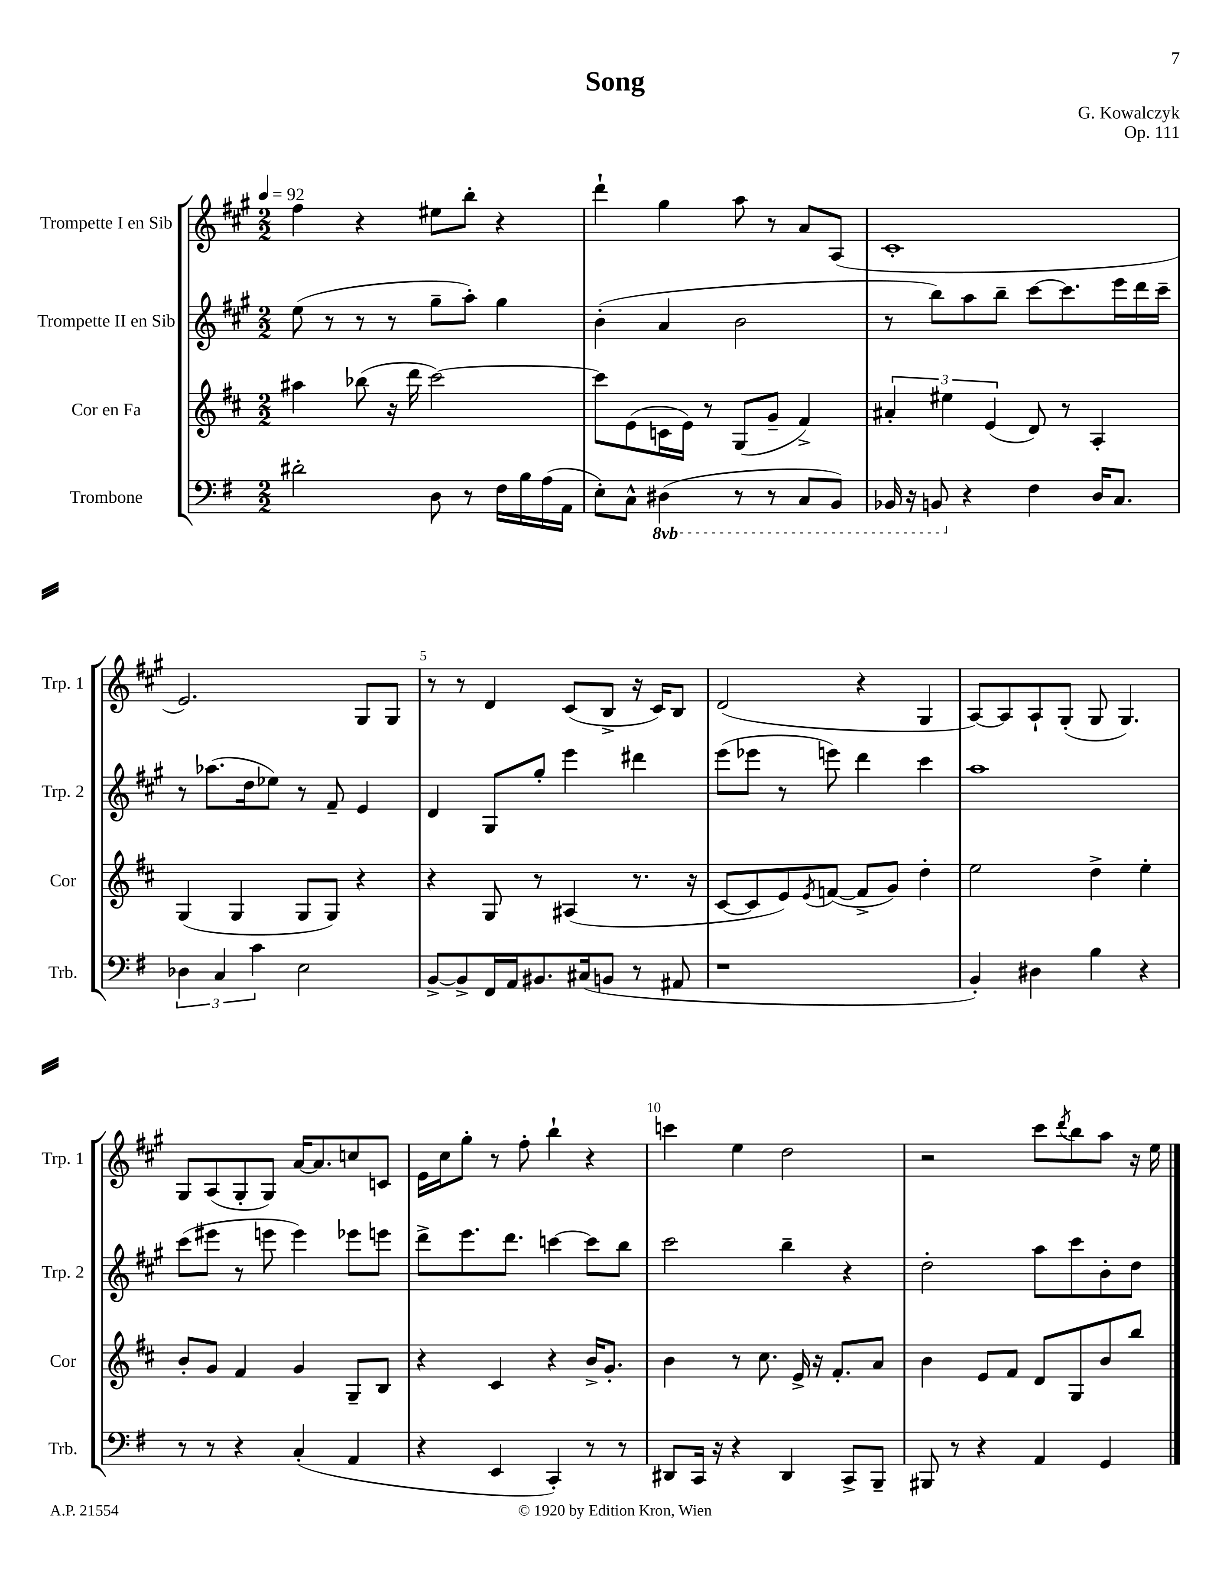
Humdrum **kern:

**kern	**kern	**kern	**kern
*staff4	*staff3	*staff2	*staff1
*clefF4	*clefG2	*clefG2	*clefG2
*k[f#]	*k[f#c#]	*k[f#c#g#]	*k[f#c#g#]
*M2/2	*M2/2	*M2/2	*M2/2
*MM92	*MM92	*MM92	*MM92
2d#'	4aa#	(8ee	4ff#
.	.	8r	.
.	(8bb-	8r	4r
.	16r	8r	.
.	16ddd	.	.
8D	[2ccc#)	8gg#~	8ee#
8r	.	8aa')	8bb'
16F#	.	4gg#	4r
16B	.	.	.
(16A	.	.	.
16AA	.	.	.
=	=	=	=
8E')	8ccc#]	(4b'	4ddd`
8C^^	(8e	.	.
(4DD#	16c	4a	4gg#
.	16e)	.	.
.	8r	.	.
8r	(8G	2b	8aa
8r	8g~	.	8r
8CC	4f#^)	.	8a
8BBB)	.	.	(8A
=	=	=	=
16BBB-	6a#'	8r	1c#'
16r	.	.	.
8BBB	.	8bb)	.
.	6ee#	.	.
4r	.	8aa	.
.	(6e	.	.
.	.	8bb~	.
4F#	8d)	[8ccc#	.
.	8r	8.ccc#]	.
16D	4A'	.	.
8.C	.	16eee	.
.	.	16ddd	.
.	.	16ccc#~	.
=	=	=	=
6D-	(4G	8r	2.e)
.	.	(8.aa-	.
6C	.	.	.
.	4G	.	.
.	.	16dd	.
6c	.	.	.
.	.	8ee-)	.
2E	8G	8r	.
.	8G)	8f#~	.
.	4r	4e	8G#
.	.	.	8G#
=	=	=	=
[8BB^	4r	4d	8r
8BB^]	.	.	8r
16FF#	8G	8G#	4d
16AA	.	.	.
8.BB#	8r	8gg#'	.
.	(4A#	4eee	(8c#
(16C#	.	.	.
8BB	.	.	8B^
8r	8.r	4ddd#	16r
.	.	.	16c#)
8AA#	.	.	8B
.	16r	.	.
=	=	=	=
1r	[8c#	(8eee	(2d
.	8c#]	8eee-	.
.	8e)	8r	.
.	8qe	.	.
.	([8f	8eee)	.
.	8f^]	4ddd	4r
.	8g)	.	.
.	4dd'	4ccc#	4G#
=	=	=	=
4BB')	2ee	1aa	[8A)
.	.	.	8A]
4D#	.	.	8A`
.	.	.	(8G#'
4B	4dd^	.	8G#
.	.	.	4.G#)
4r	4ee'	.	.
=	=	=	=
8r	8b'	(8ccc#	8G#
8r	8g	8eee#	(8A
4r	4f#	8r	8G#'
.	.	8eee	8G#)
(4C'	4g	4eee)	[16a
.	.	.	8.a]
4AA	8G~	8eee-	8cc
.	8B	8eee	8c
=	=	=	=
4r	4r	8ddd^	16e
.	.	.	16cc#
.	.	8.eee	8gg#'
4EE	4c#	.	8r
.	.	8.ddd	.
.	.	.	8ff#'
4CC')	4r	[4ccc	4bb`
8r	16b^	8ccc]	4r
.	8.g'	.	.
8r	.	8bb	.
=	=	=	=
8DD#	4b	2ccc#	4ccc
16CC	.	.	.
16r	.	.	.
4r	8r	.	4ee
.	8.cc#	.	.
4DD#	.	4bb~	2dd
.	16e^	.	.
.	16r	.	.
.	8.f#'	.	.
8CC^	.	4r	.
8BBB~	8a	.	.
=	=	=	=
8BBB#	4b	2dd'	2r
8r	.	.	.
4r	8e	.	.
.	8f#	.	.
4AA	8d	8aa	8ccc#
.	.	.	8qddd
.	8G	8ccc#	8bb
4GG	8b	8b'	8aa
.	8bb	8dd	16r
.	.	.	16ee
==	==	==	==
*-	*-	*-	*-
